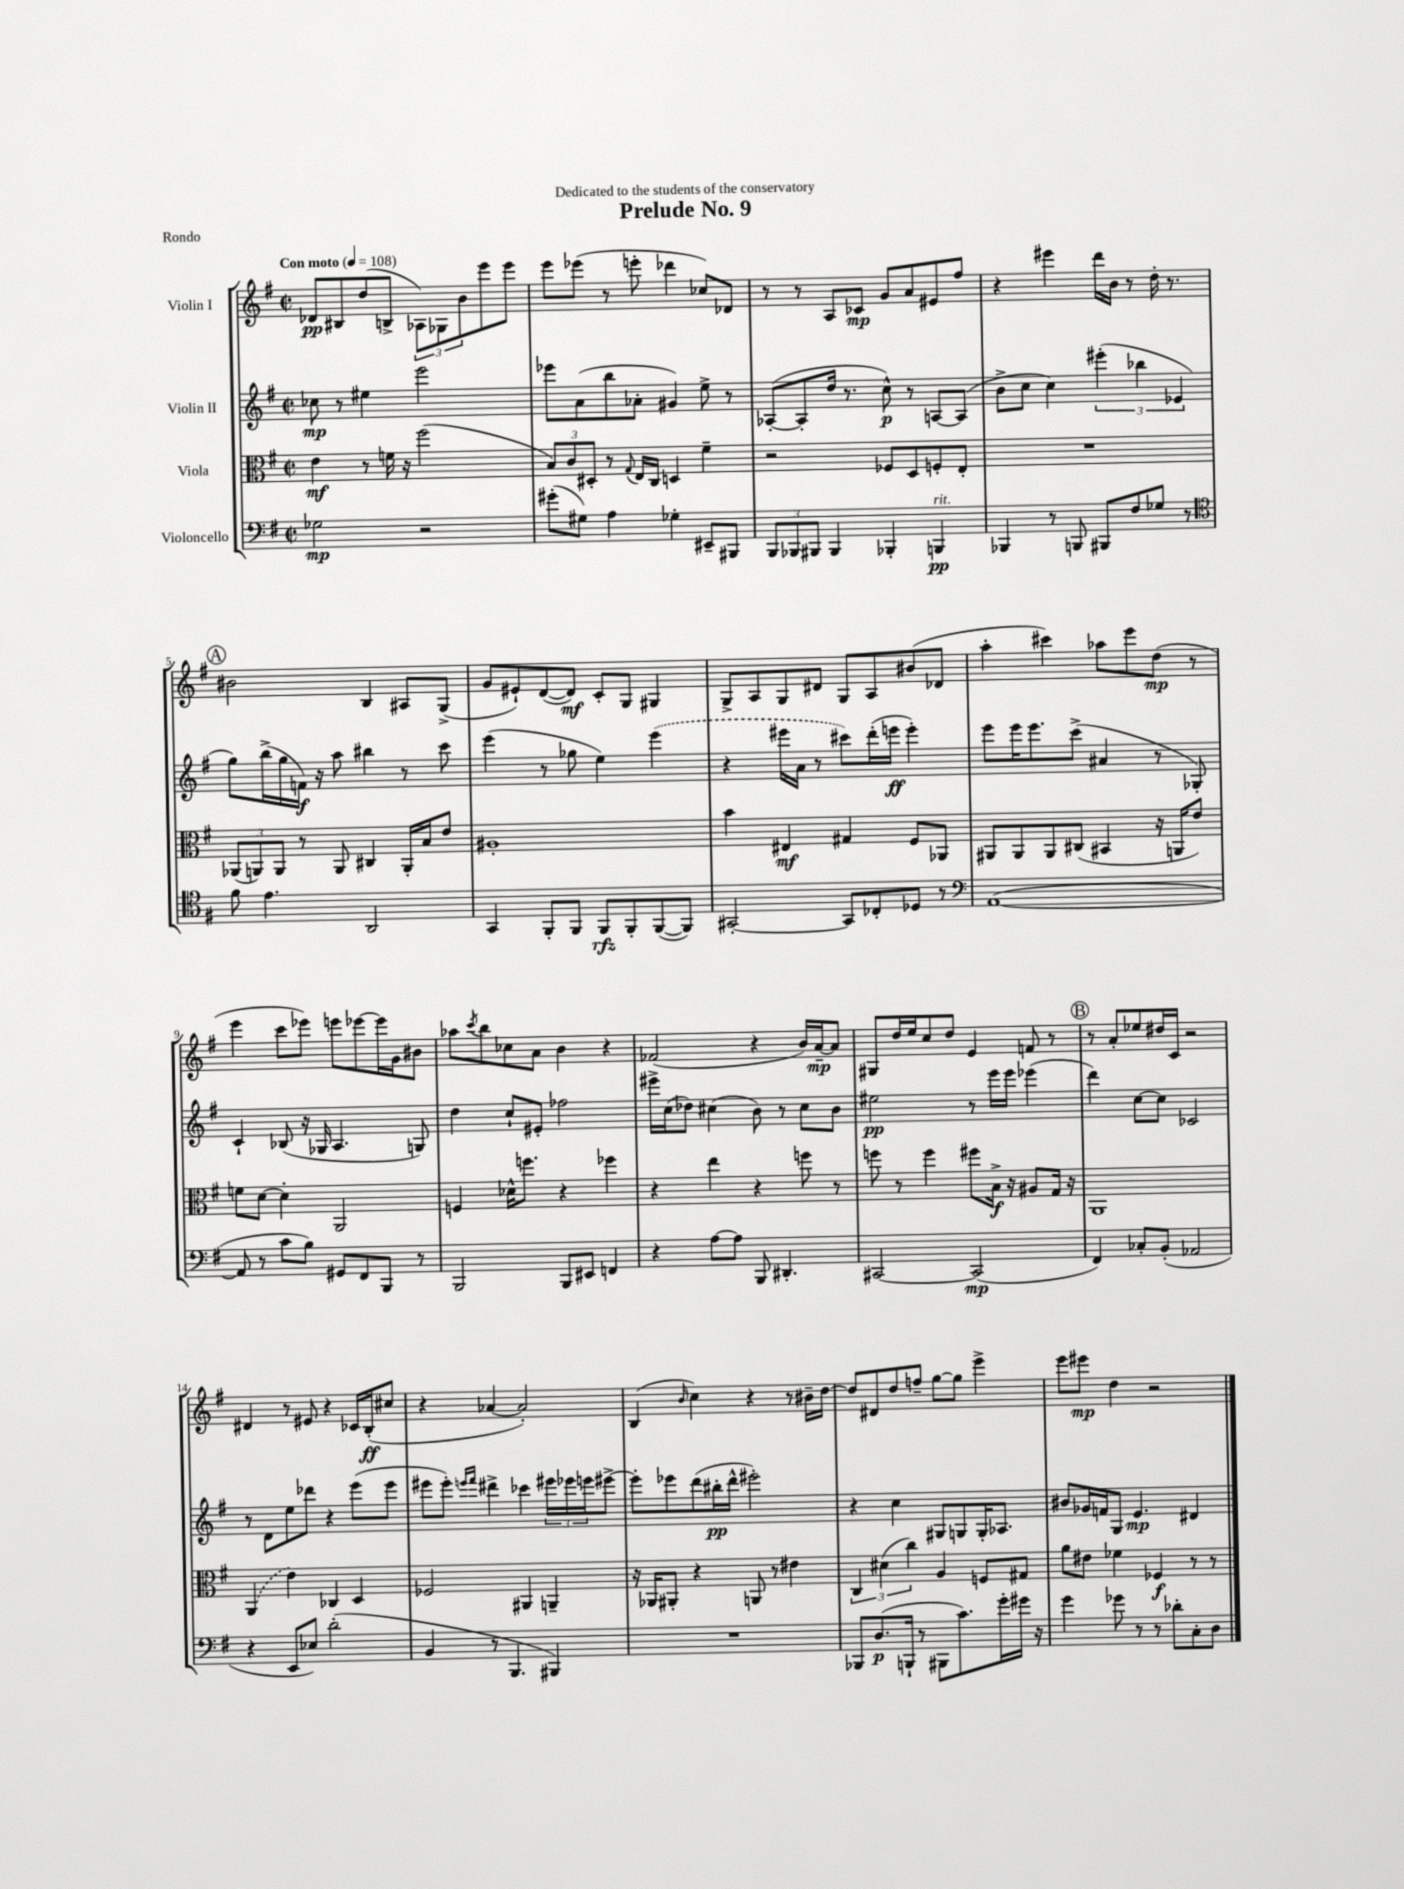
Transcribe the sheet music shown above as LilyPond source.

\header { title = "Prelude No. 9" dedication = "Dedicated to the students of the conservatory" piece = "Rondo" }
<<
\new StaffGroup <<
\new Staff = "s0" \with { instrumentName = "Violin I" } {
    \clef treble \key g \major \defaultTimeSignature \time 2/2 \tempo "Con moto" 4 = 108
    des'8\pp bis8 d''8( b8-> \tuplet 3/2 { aes8) ges8 b'8 } e'''8 e'''8 |
    e'''8 ees'''8( r8 e'''8-. des'''4 ces''8) des'8 |
    r8 r8 a8 ces'8\mp g'8 a'8 eis'8 fis''8 |
    r4 eis'''4 d'''16 b'16 r8 d''16-. r8. |
    \mark \markup { \circle "A" } bis'2 b4 ais8 g8->( |
    g'8 eis'8-!) d'8~( d'8\mf) c'8-. g8 gis4 |
    g8-> a8 g8 dis'8 g8 a8 bis'8( des'8 |
    a''4-. cis'''4) aes''8 e'''8 d''8\mp( r8 |
    e'''4 c'''8 ees'''8) e'''8 ees'''8~ ees'''16 g'16 bis'8 |
    aes''8 \acciaccatura { c'''8 } b''8 ces''8 a'8 b'4 r4 |
    fes'2( r4 b'16) a'16~--\mp a'8 |
    gis8 d''16 e''16 c''8 d''8 e'4 f'8 r8 |
    \mark \markup { \circle "B" } r8 a'8-. ees''8 dis''16 c'16 r2 |
    dis'4 r8 eis'8 r4 ces'16 b16-.\ff( cis''8 |
    r4 aes'4~ aes'2-.) |
    b4( \grace { b'16 } c''4) r4 r8 bis'16-- d''16~ |
    d''8 dis'8 d''8 f''8-- g''8~ g''8 e'''4-> |
    e'''8 eis'''8\mp d''4 r2 \bar "|." |
}
\new Staff = "s1" \with { instrumentName = "Violin II" } {
    \clef treble \key g \major \defaultTimeSignature \time 2/2
    ces''8\mp r8 eis''4 e'''2 |
    ees'''8 a'8( b''8 aes'8-. gis'4) e''8-> r8 |
    aes8~-.( aes8-. d''16 r8. c''8-^\p) r8 a8~ a8( |
    b'8-> c''8 c''4) \tuplet 3/2 { eis'''4-.( bes''4 ees'4 } |
    \mark \markup { \circle "A" } g''8) b''16->( g''16 f'16\f) r16 a''8 bis''4 r8 c'''8 |
    e'''4( r8 ges''8 e''4) \once \slurDashed e'''4( |
    r4 eis'''16 a'16 r8 cis'''8) d'''16-.( e'''16\ff e'''4-.) |
    e'''8 e'''16 e'''8. c'''8->( ais'4 r8 ges8-.) |
    c'4-! bes8( r16 ges16 a4. g8) |
    d''4 c''8-! eis'8-. fes''2 |
    eis'''16-> c''16( des''8) cis''4( b'8) r8 cis''8 b'8 |
    eis''2\pp r8 e'''16 e'''16 ees'''4( |
    \mark \markup { \circle "B" } d'''4) c''8~ c''8 ces'2 |
    r8 d'8 e''8 des'''8 r4 e'''8( e'''8 |
    eis'''8 eis'''8-.) \grace { e'''16 fis'''16 } dis'''4-> ces'''4 \tuplet 3/2 { eis'''16 ees'''16 e'''16 } eis'''8~-> |
    eis'''8-. ees'''8 d'''8( bis''16-.\pp d'''16-^ eis'''2-.) |
    r4 c''4 gis8 g8 g16-. aes8. |
    bis'8 ges'16 f'16 g8 e'4.\mp dis'4 \bar "|." |
}
\new Staff = "s2" \with { instrumentName = "Viola" } {
    \clef alto \key g \major \defaultTimeSignature \time 2/2
    e'4\mf r8 f'16 r16 fis''2( |
    \tuplet 3/2 { b8) c'8 dis8-. } r8 \appoggiatura { g8 } e16 c16 d4 fis'4-- |
    r2 fes8 d8 f8-. e8-. |
    R1 |
    \mark \markup { \circle "A" } \tuplet 3/2 { aes,8( a,8) a,8 } r8 a,8 cis4 a,16-. b16 e'8 |
    ais1-. |
    b'4 eis4\mf gis4 fis8 aes,8 |
    ais,8 ais,8 ais,8 cis8( bis,4 r16 a,16 e'8) |
    f'8 d'8~ d'4-. a,2 |
    f4 des'16-^ f''8. r4 fes''4 |
    r4 e''4 r4 f''8 r8 |
    f''8 r8 f''4 fis''8 b16->\f r16 ais8 g16 r16 |
    \mark \markup { \circle "B" } a,1 |
    \once \slurDashed a,4( e'4) ces4 d4 |
    fes2 ais,4 a,4-- |
    r16 aes,16 ais,8-. r4 a,8 r8 eis'4 |
    \tuplet 3/2 { c4 dis'4( c''4) } a4 f8 gis8 |
    a'8 eis'8 fes'4 fes4\f r8 r8 \bar "|." |
}
\new Staff = "s3" \with { instrumentName = "Violoncello" } {
    \clef bass \key g \major \defaultTimeSignature \time 2/2
    ges2\mp r2 |
    gis'8-.( gis8) a4 ges4-. eis,8-- bis,,8 |
    \tuplet 3/2 { b,,8 bes,,8 bis,,8 } bis,,4 bes,,4-. b,,4\pp^\markup { \italic "rit." } |
    bes,,4 r8 b,,8 bis,,8 fis8 ges8 r8 |
    \mark \markup { \circle "A" } \clef tenor fis'8 e'4. a,2 |
    g,4 fis,8-. fis,8 fis,8\rfz fis,8-. fis,8~( fis,8) |
    gis,2~-. gis,8 ces8-. des8 r8 |
    \clef bass a,1~( |
    a,8 r8 c'8 b8) gis,8 fis,8 b,,8 r8 |
    b,,2 b,,8 eis,8 f,4 |
    r4 a8~ a8 b,,8 dis,4.-. |
    cis,2~ cis,2\mp( |
    \mark \markup { \circle "B" } fis,4) ces8-. b,8-.( aes,2 |
    r4 e,8 ees8) d'2-.( |
    b,4 r8 b,,4. bis,,4) |
    R1 |
    bes,,8 d8.\p( b,,16-! r8 bis,,8 c'8.) g'16-. gis'16 r16 |
    g'4 ges'8 r8 r8 des'8-. c8-. d8 \bar "|." |
}
>>
>>
